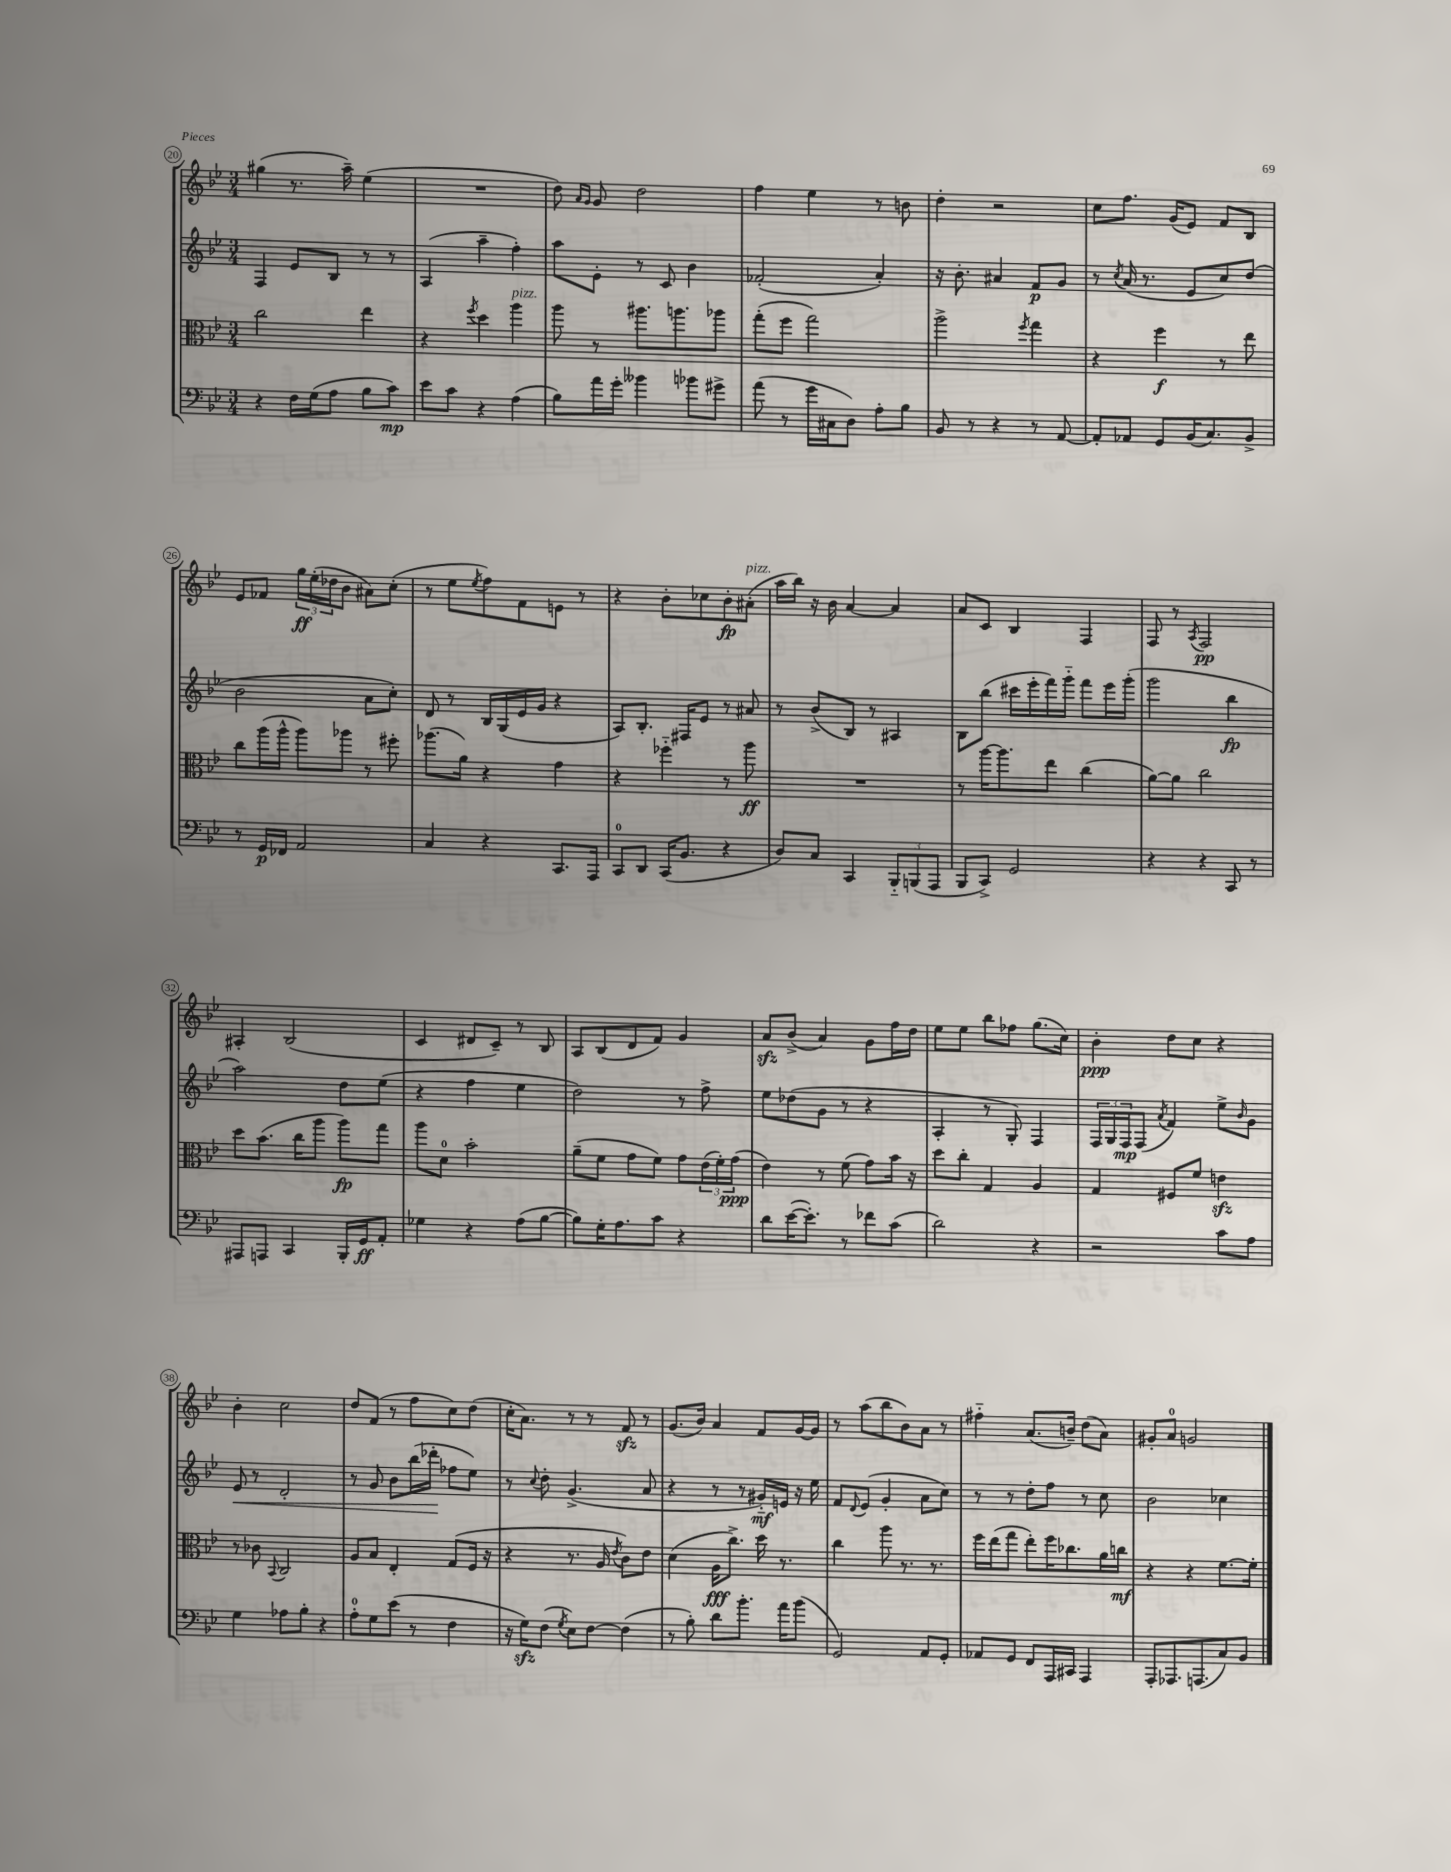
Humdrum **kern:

**kern	**dynam	**kern	**dynam	**kern	**dynam	**kern	**dynam
*part4	*part4	*part3	*part3	*part2	*part2	*part1	*part1
*staff4	*staff4	*staff3	*staff3	*staff2	*staff2	*staff1	*staff1
*clefF4	*	*clefC3	*	*clefG2	*	*clefG2	*
*k[b-e-]	*	*k[b-e-]	*	*k[b-e-]	*	*k[b-e-]	*
*M3/4	*	*M3/4	*	*M3/4	*	*M3/4	*
=20	=20	=20	=20	=20	=20	=20	=20
4r	.	2cc\	.	4F/	.	(4gg#X\	.
16F\LL	.	.	.	8e-/L	.	8.r	.
(16G\J	.	.	.	.	.	.	.
8A\J	.	.	.	8B-/J	.	.	.
.	.	.	.	.	.	16aa~\)	.
8B-\L	.	4ee-\	.	8r	.	(4ee-\	.
8c\J)	mp	.	.	8r	.	.	.
=21	=21	=21	=21	=21	=21	=21	=21
8e-\L	.	4r	.	(4A/	.	2.r	.
8c\J	.	.	.	.	.	.	.
.	.	8qff/	.	.	.	.	.
4r	.	4dd\	.	4aa~\	.	.	.
!	!	!LO:TX:a:i:t=pizz.	!	!	!	!	!
(4A\	.	4aa\	.	4ff'\)	.	.	.
=22	=22	=22	=22	=22	=22	=22	=22
8B-\L)	.	8aa\	.	8aa\L	.	8dd\)	.
.	.	.	.	.	.	16qqa/LL	.
.	.	.	.	.	.	16qqg/JJ	.
16a\L	.	8r	.	8e-'\J	.	8g/	.
16g'\JJ	.	.	.	.	.	.	.
4b--X\	.	8.aa#X\L	.	8r	.	2dd\	.
.	.	.	.	8c/	.	.	.
.	.	8.aan\	.	.	.	.	.
8b-X\L	.	.	.	4b-\	.	.	.
8g#X^\J	.	8aa-X\J	.	.	.	.	.
=23	=23	=23	=23	=23	=23	=23	=23
(8a\	.	(8gg'\L	.	(2f-X'/	.	4ff\	.
8r	.	8ff\J	.	.	.	.	.
16g\LL	.	2gg\)	.	.	.	4ee-\	.
16C#X\J	.	.	.	.	.	.	.
8D\J)	.	.	.	.	.	.	.
8A'\L	.	.	.	4a'/)	.	8r	.
8B-\J	.	.	.	.	.	8bn\	.
=24	=24	=24	=24	=24	=24	=24	=24
8BB-/	.	2aa^\	.	16r	.	4dd'\	.
.	.	.	.	8.b-'\	.	.	.
8r	.	.	.	.	.	.	.
4r	.	.	.	4a#X/	.	2r	.
.	.	8qff/	.	.	.	.	.
8r	.	4gg\	.	8f/L	p	.	.
[8AA/	.	.	.	8g/J	.	.	.
=25	=25	=25	=25	=25	=25	=25	=25
8AA'/L]	.	4r	.	8r	.	8cc\L	.
.	.	.	.	8qcc/	.	.	.
8AA-X/J	.	.	.	(16a/	.	8.ff\J	.
.	.	.	.	8.r	.	.	.
8GG/L	.	4ff\	f	.	.	.	.
.	.	.	.	.	.	(16g/KL	.
(16BB-/K	.	.	.	8e-/L	.	8e-/J)	.
8.C/)	.	.	.	.	.	.	.
.	.	8r	.	8cc/)	.	8f/L	.
8BB-^/J	.	8ee-\	.	(8dd/J	.	8B-/J	.
!!LO:LB:g=z
=26	=26	=26	=26	=26	=26	=26	=26
8r	.	8cc\L	.	2b-\	.	8e-/L	.
16GG/LL	p	(16aa\L	.	.	.	8f-X/J	.
16FF-X/JJ	.	16aa^^\JJ	.	.	.	.	.
2AA/	.	8aa\L)	.	.	.	24gg\LL	ff
.	.	.	.	.	.	(24ee-'\	.
.	.	.	.	.	.	24dd-X\J	.
.	.	8aa-X\J	.	.	.	8b-\J	.
.	.	8r	.	8a\L	.	8a#X\L)	.
.	.	8ff#X'\	.	8cc'\J)	.	(8cc'\J	.
=27	=27	=27	=27	=27	=27	=27	=27
4C/	.	(8.aa-X\L	.	8d/	.	8r	.
.	.	.	.	8r	.	8ee-\L	.
.	.	16a\Jk)	.	.	.	.	.
.	.	.	.	.	.	8qee-/	.
4r	.	4r	.	16B-/LL	.	8ff\)	.
.	.	.	.	(16G/	.	.	.
.	.	.	.	16e-/	.	8f\	.
.	.	.	.	16g/JJ	.	.	.
8.CC/L	.	4g\	.	4r	.	8en\J	.
.	.	.	.	.	.	8r	.
16AAA/Jk	.	.	.	.	.	.	.
=28	=28	=28	=28	=28	=28	=28	=28
8CC/L	.	4r	.	8A/L)	.	4r	.
8DD/J	.	.	.	8.B-'/J	.	.	.
(16CC/KL	.	4ff-X\	.	.	.	8b-'\L	.
8.BB-/J	.	.	.	16F#X/KL	.	.	.
.	.	.	.	8e-/J	.	8cc-X\	.
4r	.	8r	.	8r	.	8b-'\	fp
!	!	!	!	!	!	!LO:TX:a:i:t=pizz.	!
.	.	8aa\	ff	8a#X/	.	(8a#X'\J	.
=29	=29	=29	=29	=29	=29	=29	=29
8D/L)	.	2.r	.	8r	.	16aa\LL	.
.	.	.	.	.	.	16bb-\JJ)	.
8C/J	.	.	.	(8b-^/L	.	16r	.
.	.	.	.	.	.	16b-\	.
4CC/	.	.	.	8B-/J)	.	[4a/	.
.	.	.	.	8r	.	.	.
12BBB-/L	.	.	.	4A#X/	.	4a/]	.
(12BBBn/	.	.	.	.	.	.	.
12AAA/J	.	.	.	.	.	.	.
=30	=30	=30	=30	=30	=30	=30	=30
8BBB-/L	.	8r	.	8B-\L	.	8a/L	.
8CC^/J)	.	[16aa\KL	.	(8bb-\J	.	8c/J	.
.	.	8.aa\]	.	.	.	.	.
2GG/	.	.	.	16ccc#X\LL	.	4B-/	.
.	.	.	.	16eee-'\	.	.	.
.	.	8ee-\J	.	16fff\)	.	.	.
.	.	.	.	16ggg\JJ	.	.	.
.	.	(4cc\	.	8fff\L	.	4F/	.
.	.	.	.	16eee-\L	.	.	.
.	.	.	.	(16ggg'\JJ	.	.	.
=31	=31	=31	=31	=31	=31	=31	=31
4r	.	[8a\L)	.	2ggg\	.	8F/	.
.	.	8a\J]	.	.	.	8r	.
.	.	.	.	.	.	8qA/	.
4r	.	2cc\	.	.	.	2F/	pp
8CC/	.	.	.	4bb-\	fp	.	.
8r	.	.	.	.	.	.	.
!!LO:LB:g=z
=32	=32	=32	=32	=32	=32	=32	=32
8AAA#X/L	.	8dd\L	.	2aa\)	.	4A#X'/	.
8AAAn/J	.	(8.b-\J	.	.	.	.	.
4CC/	.	.	.	.	.	(2B-/	.
.	.	16cc\KL	.	.	.	.	.
.	.	8aa\J	.	.	.	.	.
16BBB-'/LL	.	8aa\L)	fp	8dd\L	.	.	.
16GG/J	ff	.	.	.	.	.	.
8AA'/J	.	8gg\J	.	(8ee-\J	.	.	.
=33	=33	=33	=33	=33	=33	=33	=33
4G-X\	.	8aa\L	.	4r	.	4c/	.
.	.	8d\J	.	.	.	.	.
4r	.	2b-'\	.	4ff\	.	8d#X/L	.
.	.	.	.	.	.	8c~/J)	.
(8A\L	.	.	.	4ee-\	.	8r	.
[8B-\J	.	.	.	.	.	8B-/	.
=34	=34	=34	=34	=34	=34	=34	=34
8B-\L])	.	(8a~\L	.	2dd\)	.	8A/L	.
16G'\K	.	8f\J	.	.	.	(8B-/	.
8.A\	.	.	.	.	.	.	.
.	.	8g\L	.	.	.	8d/	.
8c\J	.	8f\J)	.	.	.	8f/J)	.
4r	.	8g\L	.	8r	.	4g/	.
.	.	(24e-\L	.	8ff^\	.	.	.
.	.	24f'\)	.	.	.	.	.
.	.	(24g\JJ	ppp	.	.	.	.
=35	=35	=35	=35	=35	=35	=35	=35
8d\L	.	4e-\)	.	8ee-\L	.	8azz/L	.
([16e-\K	.	.	.	(8dd-X\	.	(8b-^/J	.
8.e-'\J])	.	.	.	.	.	.	.
.	.	8r	.	8g\J	.	4a/)	.
8r	.	(8f\	.	8r	.	.	.
8f-X\L	.	8g\L)	.	4r	.	8g\L	.
(8c\J	.	16b-\Jk	.	.	.	16ff\L	.
.	.	16r	.	.	.	16dd\JJ	.
=36	=36	=36	=36	=36	=36	=36	=36
2d\)	.	8dd\L	.	4A'/	.	8ee-\L	.
.	.	8cc'\J	.	.	.	8ee-\J	.
.	.	4G/	.	8r	.	8bb-\L	.
.	.	.	.	8G'/)	.	8ff-X\J	.
4r	.	4A/	.	4F/	.	(8.gg\L	.
.	.	.	.	.	.	16cc\Jk)	.
=37	=37	=37	=37	=37	=37	=37	=37
2r	.	4G/	.	24F/LL	.	4b-'\	ppp
.	.	.	.	24G/	.	.	.
.	.	.	.	24F/J	mp	.	.
.	.	.	.	(8F/J	.	.	.
.	.	.	.	8qa/	.	.	.
.	.	8F#X/L	.	4f/)	.	8dd\L	.
.	.	8f/J	.	.	.	8cc\J	.
8c\L	.	4enzz\	.	8ee-^\L	.	4r	.
.	.	.	.	16qqb-/	.	.	.
8A\J	.	.	.	8g\J	.	.	.
!!LO:LB:g=z
=38	=38	=38	=38	=38	=38	=38	=38
!	!	!	!	!	!LO:HP:b	!	!
4G\	.	8r	.	8e-/	<	4b-'\	.
.	.	8c-X\	.	8r	.	.	.
.	.	8qqBB-/	.	.	.	.	.
8A-X\L	.	2C/	.	2d'/	.	2cc\	.
8B-'\J	.	.	.	.	.	.	.
4r	.	.	.	.	.	.	.
=39	=39	=39	=39	=39	=39	=39	=39
8A'\L	.	8A/L	.	8r	.	8dd/L	.
8G\	.	8B-/J	.	8g/	.	(8f/J	.
(8e-\J	.	4E-'/	.	8b-\L	.	8r	.
8r	.	.	.	(16bb-\L	.	8ff\L	.
.	.	.	.	16ddd-X'\JJ	.	.	.
4F\	.	(8G/L	.	8ff-X\L	[	8cc\)	.
.	.	16F/Jk	.	8ee-\J)	.	(8dd\J	.
.	.	16r	.	.	.	.	.
=40	=40	=40	=40	=40	=40	=40	=40
16r	.	4r	.	8r	.	16cc'\KL	.
16Gzz\KL)	.	.	.	.	.	8.a\J)	.
.	.	.	.	8qqcc/	.	.	.
(8F\J	.	.	.	8dd'\	.	.	.
8qG/	.	.	.	.	.	.	.
8E-\L)	.	8.r	.	(4.g^/	.	8r	.
[8F\J	.	.	.	.	.	8r	.
.	.	16A/	.	.	.	.	.
.	.	8qe-/	.	.	.	.	.
(4F\]	.	8c\L)	.	.	.	8fzz/	.
.	.	8e-\J	.	8a/	.	8r	.
=41	=41	=41	=41	=41	=41	=41	=41
8r	.	(4d\	.	4r	.	(8.g/L	.
8B-'\)	.	.	.	.	.	.	.
.	.	.	.	.	.	16b-/Jk)	.
8d\L	.	16A\KL	fff	8r	.	4a/	.
.	.	8.cc^\J)	.	.	.	.	.
8.b-'\J	.	.	.	8r	.	.	.
.	.	16dd\	.	16g#X/LL)	mf	8f/L	.
16a\KL	.	8.r	.	16en/JJ	.	.	.
(8b-\J	.	.	.	16r	.	[16g/L	.
.	.	.	.	16ee-\	.	16g/JJ]	.
=42	=42	=42	=42	=42	=42	=42	=42
2GG/)	.	4cc\	.	8f/L	.	8r	.
.	.	.	.	8qqd/	.	.	.
.	.	.	.	(8e-/J	.	(8aa\L	.
.	.	8aa\	.	4g'/	.	8bb-\	.
.	.	8.r	.	.	.	8b-\)	.
8AA/L	.	.	.	8a\L	.	8a\J	.
.	.	8.r	.	.	.	.	.
8GG'/J	.	.	.	8cc\J)	.	8r	.
=43	=43	=43	=43	=43	=43	=43	=43
8AA-X/L	.	16ff\LL	.	8r	.	4ff#X\	.
.	.	(16ee-\J	.	.	.	.	.
8GG/J	.	8gg\J	.	8r	.	.	.
8FF/L	.	8ee-'\L)	.	8dd'\L	.	(8.a/L	.
16AAA/L	.	16ff\K	.	8ff\J	.	.	.
16CC#X/JJ	.	8.cc-X\	.	.	.	16bn~/Jk)	.
4AAA/	.	.	.	8r	.	(8dd\L	.
.	.	16a\L	.	8cc\	.	8a\J)	.
.	.	16ccn\JJ	mf	.	.	.	.
=44	=44	=44	=44	=44	=44	=44	=44
8AAA'/L	.	4r	.	2b-\	.	8g#X'/L	.
8.AAA-X/	.	.	.	.	.	8a/J	.
.	.	4r	.	.	.	2gn/	.
(8.AAAn/	.	.	.	.	.	.	.
8C/)	.	[8.f\L	.	4cc-X\	.	.	.
8BB-/J	.	.	.	.	.	.	.
.	.	16f'\Jk]	.	.	.	.	.
==	==	==	==	==	==	==	==
*-	*-	*-	*-	*-	*-	*-	*-
